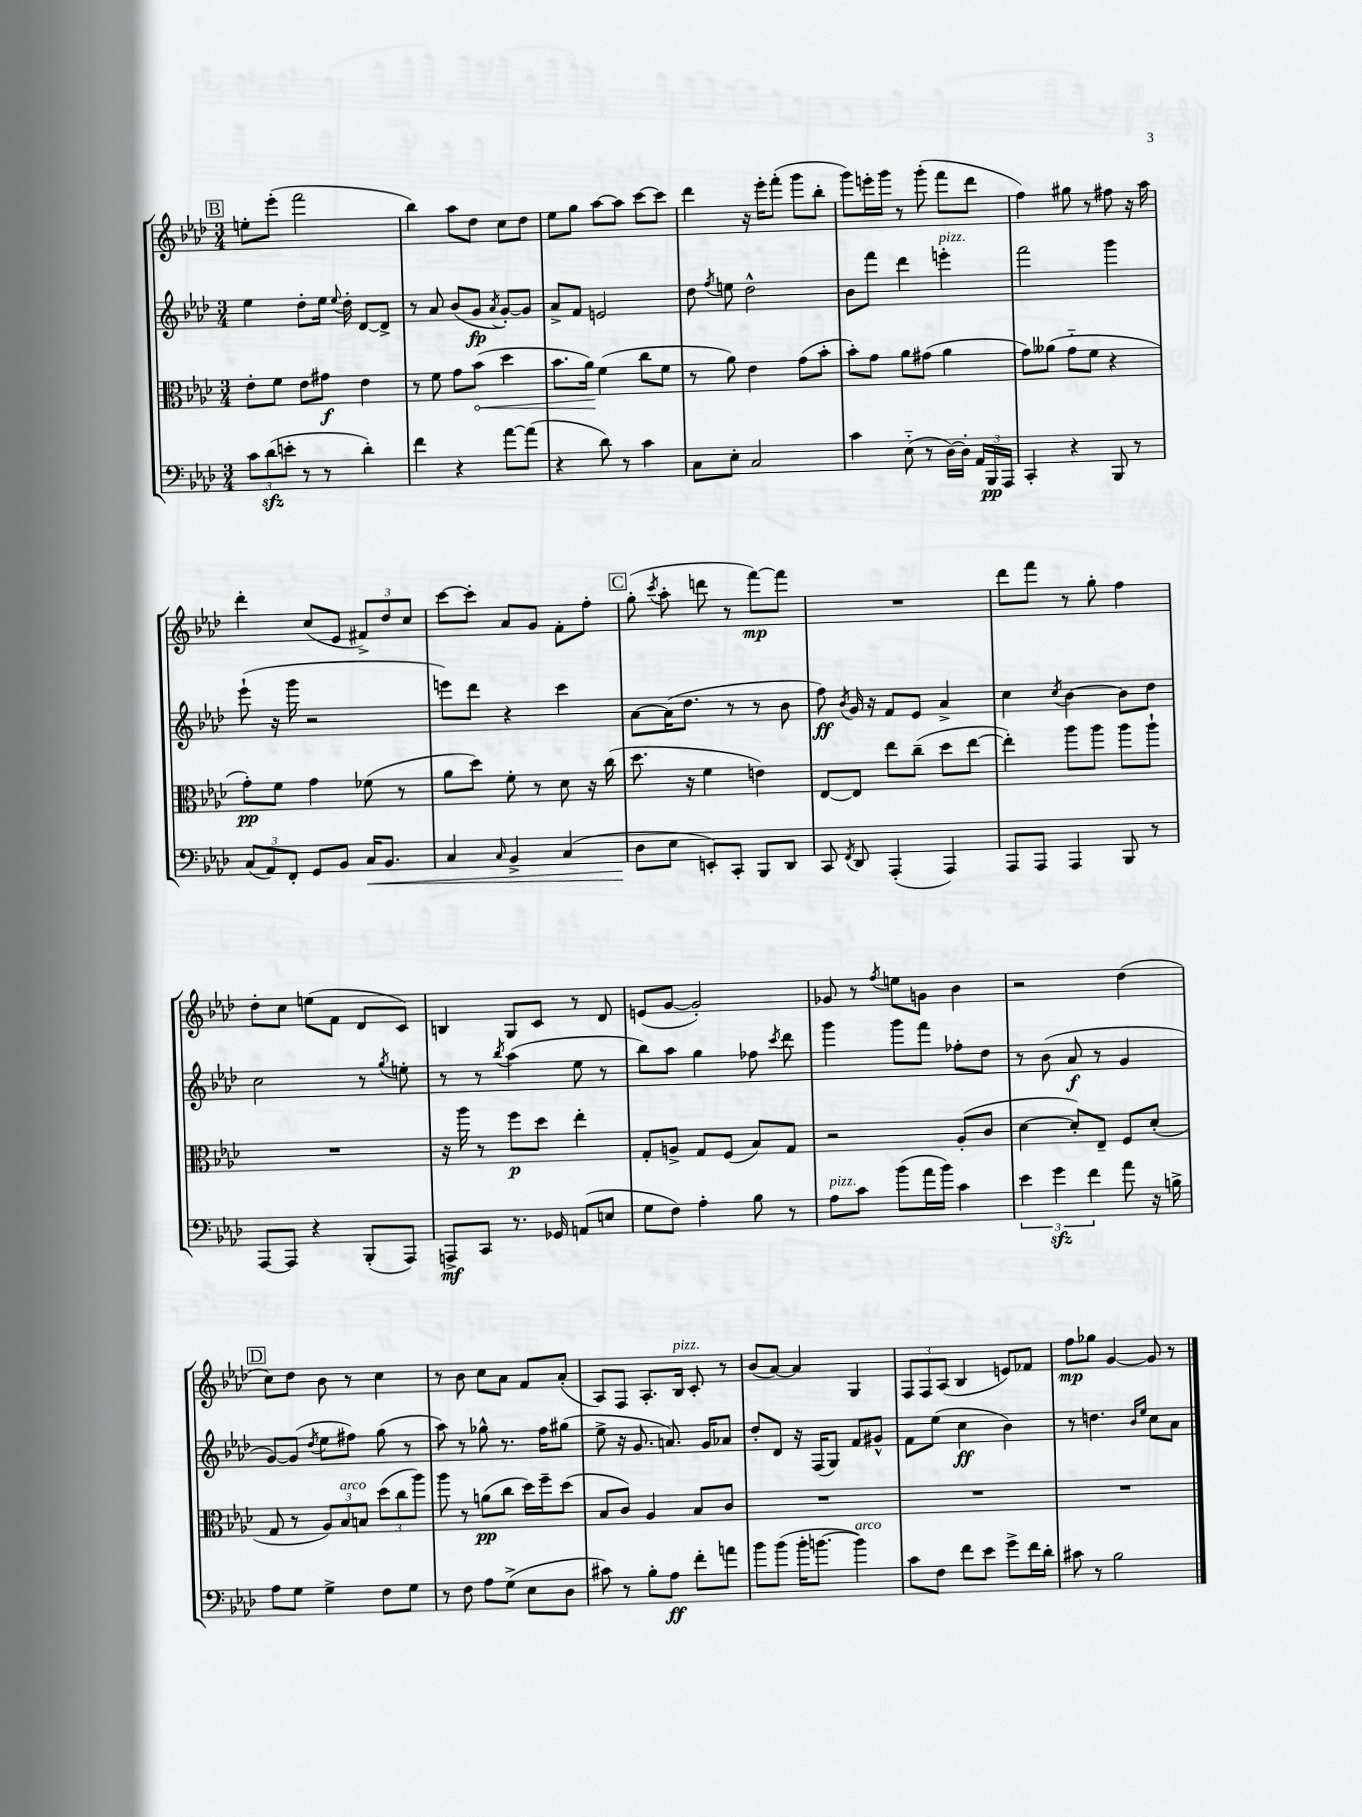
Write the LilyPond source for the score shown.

<<
\new StaffGroup <<
\new Staff = "s0" {
    \clef treble \key aes \major \numericTimeSignature \time 3/4
    \autoBeamOff \mark \markup { \box "B" } e''8[-. ees'''8]-.( f'''2 |
    bes''4) aes''8[ des''8] c''8[ des''8] |
    ees''8[ g''8] aes''8[~ aes''8] c'''8[~ c'''8] |
    des'''4 r16 ees'''16[-. f'''8]-.( g'''8[ bes''8]-. |
    g'''8[) e'''16-. g'''16] r8 g'''8-.( f'''8[ des'''8] |
    f''4) gis''8 r8 fis''8 r16 aes''16 |
    des'''4-. c''8[( ees'8] \tuplet 3/2 { fis'8[->) des''8 c''8] } |
    c'''8[~ c'''8]-. aes'8[ g'8] f'8[-. f''8]-. |
    \mark \markup { \box "C" } g''8-.( \acciaccatura { c'''8 } aes''8-. d'''8 r8 f'''8[~\mp) f'''8] |
    R2. |
    des'''8[ f'''8] r8 g''8-. f''4 |
    des''8[-. c''8] e''8[( f'8] des'8[ c'8]) |
    b4 g8[ c'8] r8 des'8 |
    e'8[( g'8]~ g'2-.) |
    ges'8 r8 \acciaccatura { f''8 } e''8[ g'8] bes'4 |
    r2 des''4( |
    \mark \markup { \box "D" } c''8[) des''8] bes'8 r8 c''4 |
    r8 bes'8 c''8[ aes'8] f'8[ aes'8]-.( |
    aes8[) f8] aes8.[-. bes16]^\markup { \italic "pizz." } c'8-. r8 |
    bes'8[( aes'8]~) aes'4 g4 |
    \tuplet 3/2 { f8[ f8 aes8]( } bes4 e'8[) fes'8] |
    f''8[\mp ges''8] g'4~ g'8 r8 \bar "|." |
}
\new Staff = "s1" {
    \clef treble \key aes \major \numericTimeSignature \time 3/4
    \autoBeamOff \mark \markup { \box "B" } ees''4 des''8[-. ees''16] \appoggiatura { ees''8 } des''16-. des'8[~ des'8]-> |
    r8 aes'8 bes'8[( g'8]\fp \acciaccatura { aes'8 } g'8[~-.) g'8] |
    aes'8[-> f'8] e'2 |
    des''8 \acciaccatura { f''8 } e''8 des''2-^ |
    bes'8[ f'''8] des'''4 e'''4-.^\markup { \italic "pizz." } |
    f'''2 g'''4 |
    ees'''8-!( r16 g'''16 r2 |
    e'''8[) des'''8] r4 c'''4 |
    \mark \markup { \box "C" } aes'8[~ aes'16( des''8.] r8 r8 bes'8 |
    f''8\ff) \acciaccatura { bes'8 } g'16 r16 f'8[ ees'8] aes'4-> |
    c''4 \acciaccatura { c''8 } bes'4~ bes'8[ des''8] |
    c''2 r8 \acciaccatura { g''8 } e''8-. |
    r8 r8 \acciaccatura { bes''8 } aes''4( ees''8 r8 |
    bes''8[) aes''8] g''4 fes''8 \acciaccatura { c'''8 } des'''8 |
    g'''4 g'''8[ f'''8] fes''8[-. des''8] |
    r8 bes'8( aes'8\f r8 g'4 |
    \mark \markup { \box "D" } g'8[~) g'8]( \acciaccatura { des''8 } ees''8[ fis''8]) g''8( r8 |
    aes''8) r8 ges''8-^ r8. f''16[ gis''8]( |
    ees''8-> r16 g'8. a'8.) g'16[ aes'8] |
    des''8[-. des'8] r16 f16[( g8]) f'8[ gis'8]-^ |
    f'8[ ees''8]( c''4\ff bes'4) |
    r8 d''4. \grace { bes'16[ ees''16] } c''8[ aes'8] \bar "|." |
}
\new Staff = "s2" {
    \clef alto \key aes \major \numericTimeSignature \time 3/4
    \autoBeamOff \mark \markup { \box "B" } ees'8[-. f'8] ees'8[ gis'8]\f ees'4 |
    r8 f'8 g'8[ \once \override Hairpin.circled-tip = ##t bes'8]\<( des''4 |
    bes'8.[ aes'16]\!) f'4( c''8[ f'8] |
    r8 aes'8) ees'4 g'8[( bes'8]-. |
    bes'8[-.) g'8] aes'8[ gis'8]( aes'4 |
    g'8[) aeses'8]( g'8[-_ f'8] r4 |
    g'8[-.\pp) f'8] g'4 fes'8( r8 |
    aes'8[ des''8]) f'8-. r8 des'8 r16 c''16( |
    \mark \markup { \box "C" } des''8. r16 f'4 e'4) |
    ees8[~ ees8] ees''8[ c''8]--( des''8[ ees''8]~ |
    ees''4-.) aes''8[ aes''8] aes''8[ aes''8]-! |
    R2. |
    r16 aes''16 r8 f''8[\p des''8] ees''4-. |
    g8[-. a8]-> g8[ f8]( bes8[) g8] |
    r2 aes8[-.( c'8] |
    des'4~ des'8[-.) ees8]-- f8[ des'8]-.( |
    \mark \markup { \box "D" } g8 r8 \tuplet 3/2 { aes8[) bes8^\markup { \italic "arco" } b8] } \tuplet 3/2 { des''8[( c''8 aes''8]) } |
    aes''8 r8 a'8[\pp( c''8] des''16[) f''16-- des''8]( |
    bes8[ c'8]) aes4 bes8[ c'8] |
    R2. |
    R2. |
    R2. \bar "|." |
}
\new Staff = "s3" {
    \clef bass \key aes \major \numericTimeSignature \time 3/4
    \autoBeamOff \mark \markup { \box "B" } \tuplet 3/2 { c'8[ des'8\sfz( e'8]-. } r8 r8 des'4-.) |
    f'4 r4 aes'8[~ aes'8]( |
    r4 des'8) r8 c'4 |
    c8[ ees8]-. c2 |
    c'4 ees8-_( r8 des16[~) des16]-. \tuplet 3/2 { aes,16[ bes,,16\pp aes,,16] } |
    c,4-. r4 bes,,8 r8 |
    \tuplet 3/2 { c8[( aes,8) f,8]-. } g,8[ bes,8] c16[\< bes,8.] |
    c4 \grace { c16 } bes,4-> c4( |
    \mark \markup { \box "C" } des8[\! ees8] e,8[-.) c,8]-. bes,,8[ des,8] |
    c,8 \acciaccatura { f,8 } des,8 aes,,4-.( aes,,4) |
    aes,,8[ aes,,8] aes,,4 bes,,8 r8 |
    aes,,8[~ aes,,8] r4 bes,,8[-.( aes,,8]) |
    a,,8[->\mf c,8] r8. ges,16 a,8[( e8] |
    g8[ f8]) aes4-. bes8 r8 |
    aes8[^\markup { \italic "pizz." } c'8] bes'8[( aes'16 bes'16]) c'4 |
    \tuplet 3/2 { ees'4 g'4\sfz f'4 } aes'8 r16 b16-> |
    \mark \markup { \box "D" } aes8[ g8] g4-> f8[ g8] |
    r8 f8 aes8[ g8]->( ees8[ des8] |
    cis'8) r8 bes8[-. aes8]\ff f'8[-. a'8] |
    bes'8[ bes'8]( bes'16[-. b'8.]~ b'4^\markup { \italic "arco" }) |
    c'8[ f8] f'8[ ees'8] g'8[-> f'16 des'16]-. |
    cis'8 r8 bes2 \bar "|." |
}
>>
>>
\layout { \context { \Score \remove "Bar_number_engraver" } }
